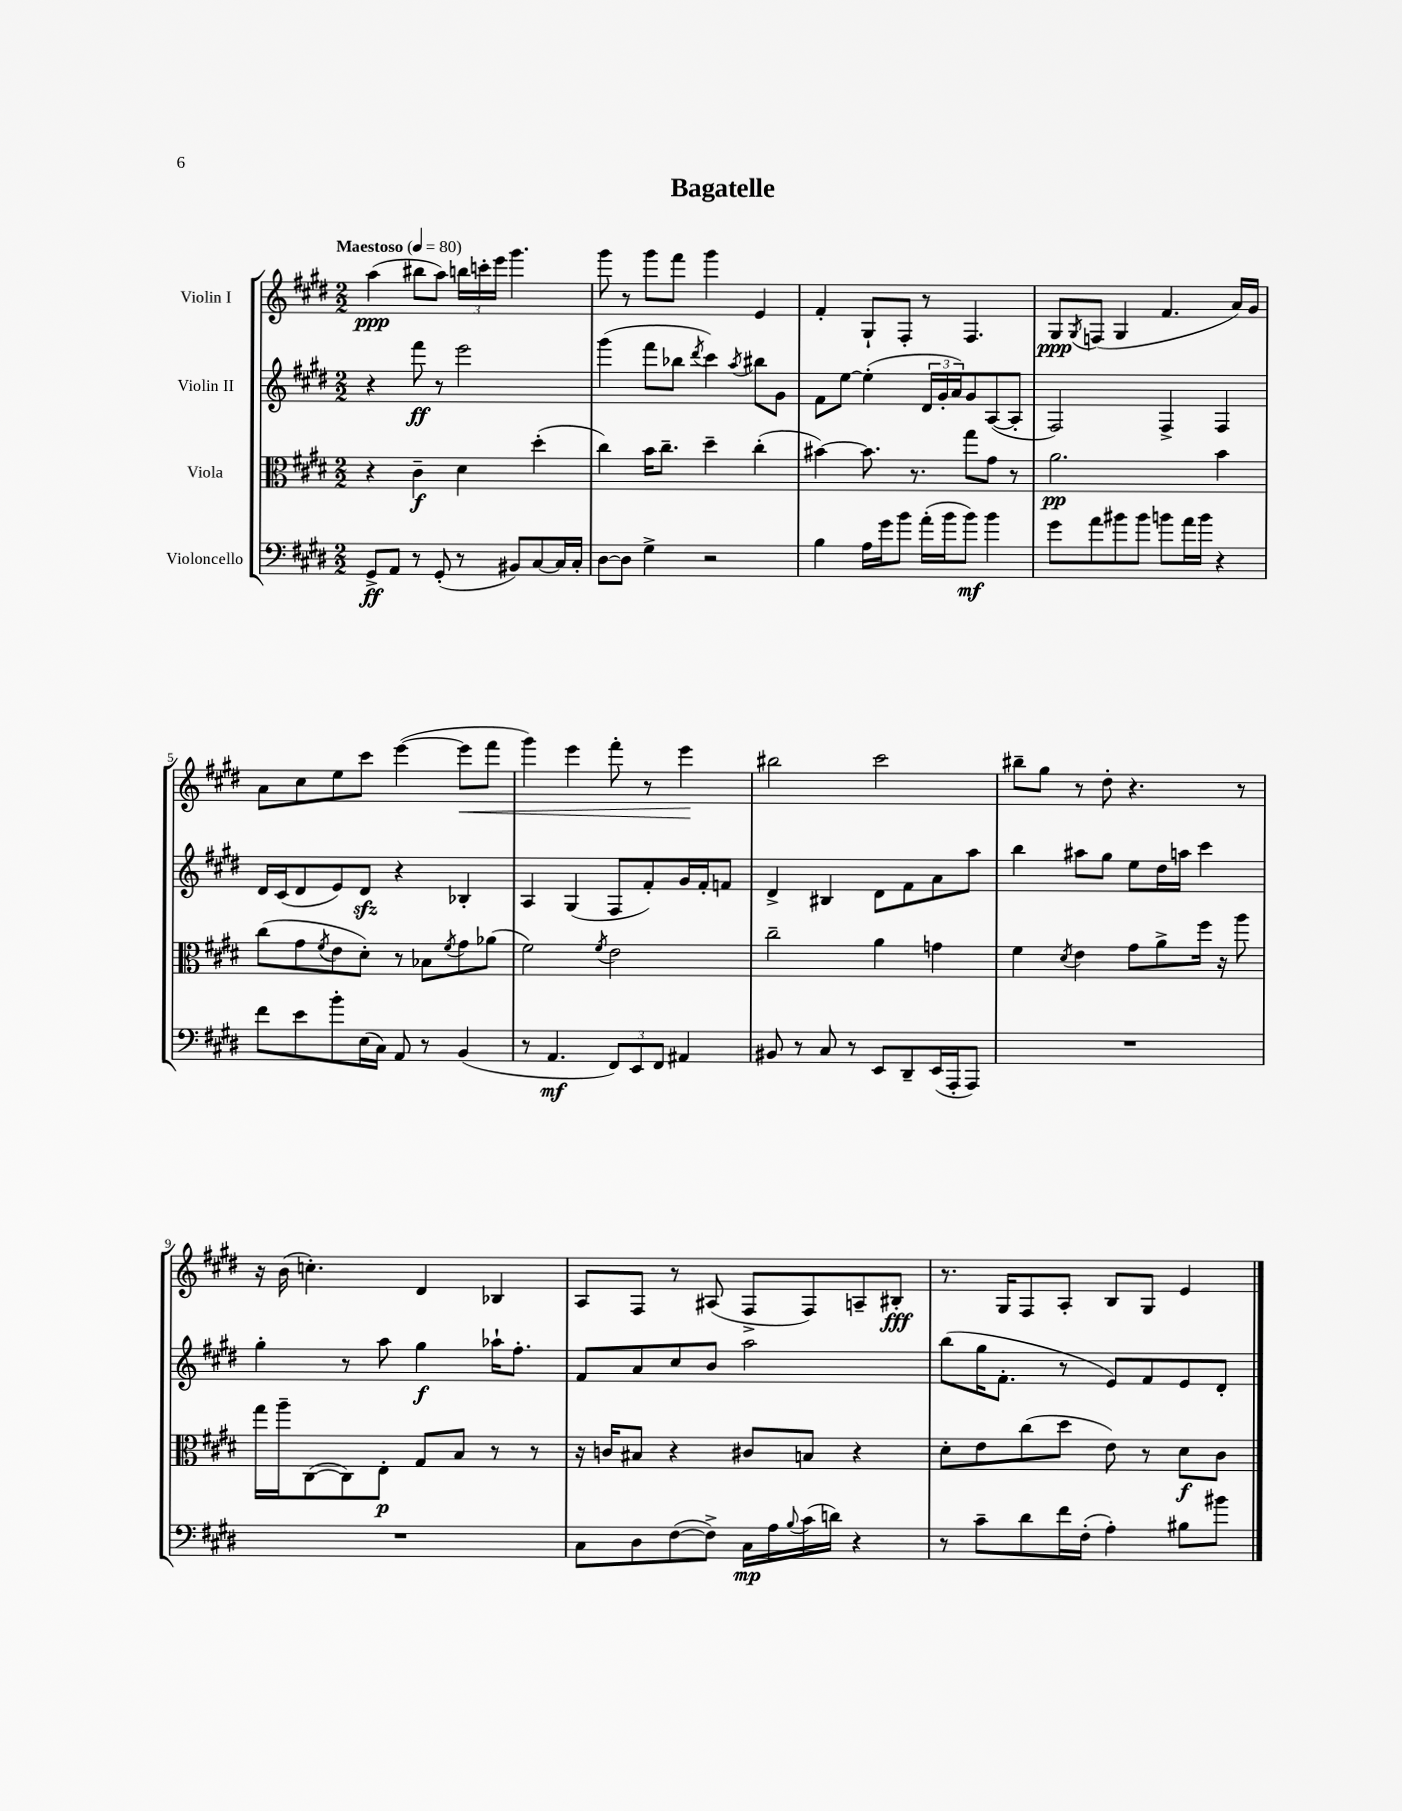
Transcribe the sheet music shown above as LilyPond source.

\header { title = "Bagatelle" }
<<
\new StaffGroup <<
\new Staff = "s0" \with { instrumentName = "Violin I" } {
    \clef treble \key e \major \numericTimeSignature \time 2/2 \tempo "Maestoso" 4 = 80
    a''4\ppp( bis''8 a''8) \tuplet 3/2 { b''16 c'''16-. e'''16 } gis'''4. |
    gis'''8 r8 gis'''8 fis'''8 gis'''4 e'4 |
    fis'4-. gis8-! fis8-. r8 fis4. |
    gis8\ppp \acciaccatura { gis8 } f8( gis4 fis'4. a'16) gis'16 |
    a'8 cis''8 e''8 cis'''8 e'''4~( e'''8\< fis'''8 |
    gis'''4) e'''4 fis'''8-. r8 e'''4\! |
    bis''2 cis'''2 |
    bis''8-- gis''8 r8 dis''8-. r4. r8 |
    r16 b'16( c''4.-.) dis'4 bes4 |
    a8 fis8 r8 ais8( fis8-> fis8) a8-- bis8-.\fff |
    r8. gis16 fis8 a8-. b8 gis8 e'4 \bar "|." |
}
\new Staff = "s1" \with { instrumentName = "Violin II" } {
    \clef treble \key e \major \numericTimeSignature \time 2/2
    r4 fis'''8\ff r8 e'''2 |
    gis'''4( fis'''8 bes''8 \acciaccatura { dis'''8 } cis'''4) \acciaccatura { a''8 } bis''8 gis'8 |
    fis'8 e''8~ e''4-.( \tuplet 3/2 { dis'16 gis'16-. a'16) } gis'8 a8~( a8-. |
    fis2) fis4-> fis4 |
    dis'16 cis'16( dis'8 e'8) dis'8\sfz r4 bes4-. |
    a4 gis4( fis8 fis'8-.) gis'16 fis'16-. f'8 |
    dis'4-> bis4 dis'8 fis'8 a'8 a''8 |
    b''4 ais''8 gis''8 e''8 dis''16 a''16 cis'''4 |
    gis''4-. r8 a''8 gis''4\f aes''16-! fis''8.-. |
    fis'8 a'8 cis''8 b'8 a''2 |
    b''8( gis''16 fis'8.-. r8 e'8) fis'8 e'8 dis'8-. \bar "|." |
}
\new Staff = "s2" \with { instrumentName = "Viola" } {
    \clef alto \key e \major \numericTimeSignature \time 2/2
    r4 cis'4--\f dis'4 dis''4-.( |
    cis''4) b'16 cis''8.-- dis''4-- cis''4-.( |
    bis'4~) bis'8. r8. gis''8 gis'8 r8 |
    a'2.\pp b'4 |
    cis''8( gis'8 \acciaccatura { fis'8 } e'8 dis'8-.) r8 bes8 \acciaccatura { fis'8 } gis'8 aes'8( |
    fis'2) \acciaccatura { fis'8 } e'2 |
    cis''2-- a'4 g'4 |
    fis'4 \acciaccatura { dis'8 } e'4 gis'8 a'8-> fis''16 r16 a''8 |
    gis''16 a''16-- cis8~( cis8) e8-.\p gis8 b8 r8 r8 |
    r16 c'16 bis8 r4 cis'8 b8 r4 |
    dis'8-. e'8 cis''8( dis''8 e'8) r8 dis'8\f cis'8 \bar "|." |
}
\new Staff = "s3" \with { instrumentName = "Violoncello" } {
    \clef bass \key e \major \numericTimeSignature \time 2/2
    gis,8->\ff a,8 r8 gis,8-.( r8 bis,8) cis8~ cis16 cis16-. |
    dis8~ dis8 gis4-> r2 |
    b4 a16 gis'16 b'8 a'16-.( b'16 b'8\mf) b'4 |
    gis'8 a'8 bis'8 bis'8 b'8 a'16 b'16 r4 |
    fis'8 e'8 b'8-. e16( cis16) a,8 r8 b,4( |
    r8 a,4.\mf \tuplet 3/2 { fis,8) e,8 fis,8 } ais,4 |
    bis,8 r8 cis8 r8 e,8 dis,8-- e,16( a,,16-. a,,8) |
    R1 |
    R1 |
    cis8 dis8 fis8~( fis8->) cis16\mp a16 \appoggiatura { b8 } cis'16( d'16) r4 |
    r8 cis'8-- dis'8 fis'16 fis16-.( a4-.) bis8 bis'8 \bar "|." |
}
>>
>>
